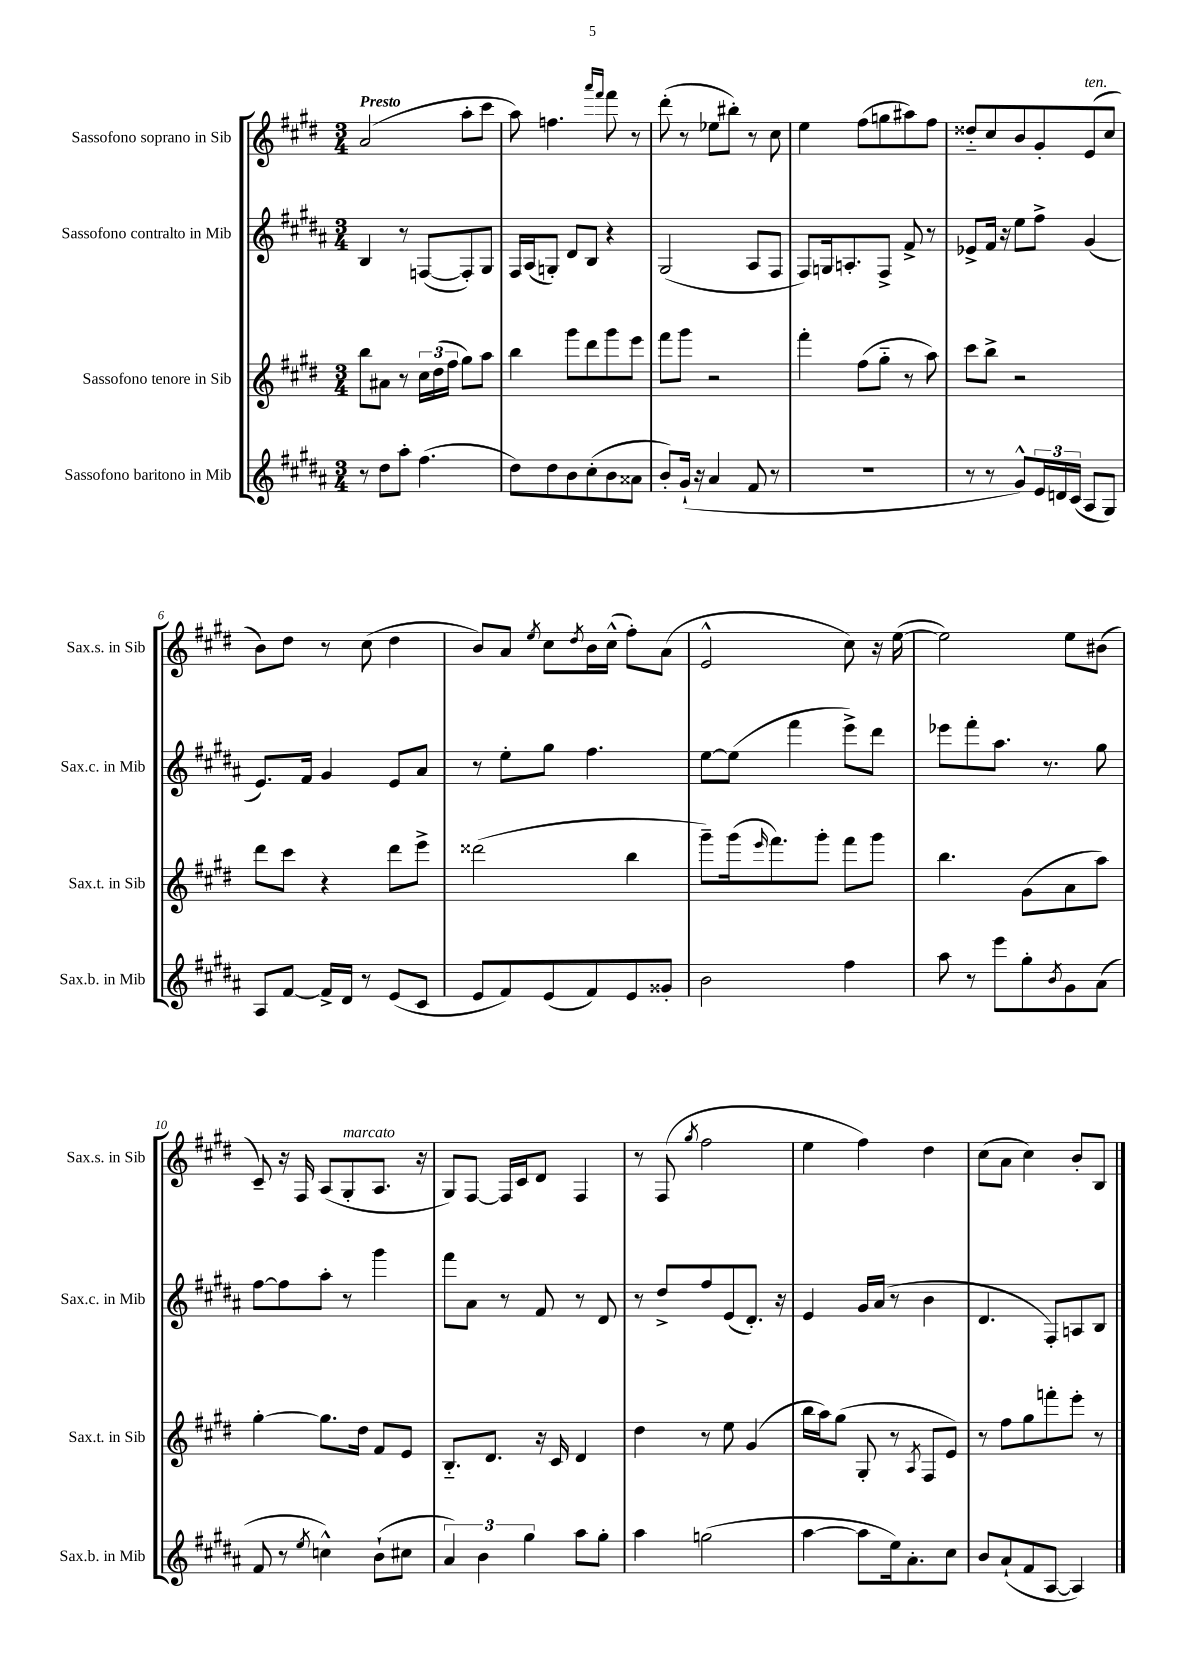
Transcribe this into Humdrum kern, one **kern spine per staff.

**kern	**kern	**kern	**kern
*staff4	*staff3	*staff2	*staff1
*clefG2	*clefG2	*clefG2	*clefG2
*k[f#c#g#d#a#]	*k[f#c#g#d#]	*k[f#c#g#d#a#]	*k[f#c#g#d#]
*M3/4	*M3/4	*M3/4	*M3/4
8r	8bb	4B	(2a
8dd#	8a#	.	.
8aa#'	8r	8r	.
(4.ff#	24cc#	([8F	.
.	(24dd#	.	.
.	24ff#	.	.
.	8gg#)	8F'])	8aa'
.	8aa	8G#	8ccc#
=	=	=	=
8dd#)	4bb	16F#	8aa)
.	.	(16A#	.
8dd#	.	8G')	4.ff
8b	8ggg#	8d#	.
(8cc#'	8ddd#	8B	.
.	.	.	16qqaaa
.	.	.	16qqfff#
8b	8ggg#	4r	8fff#
8a##	8eee	.	8r
=	=	=	=
8b')	8fff#	(2G#	(8ddd#'
(16g#`	8ggg#	.	8r
16r	.	.	.
4a#	2r	.	8ee-
.	.	.	8bb#')
8f#	.	8A#	8r
8r	.	8F#	8cc#
=	=	=	=
2.r	4fff#'	8F#)	4ee
.	.	16G	.
.	.	8.A'	.
.	(8ff#	.	(8ff#
.	8gg#'~	8F#^	8gg
.	8r	8f#^	8aa#)
.	8aa)	8r	8ff#
=	=	=	=
8r	8ccc#	8e-^	8dd##'~
8r	8bb^	16f#	8cc#
.	.	16r	.
8g#^^)	2r	8ee	8b
24e	.	8ff#^	8g#'
24d	.	.	.
(24c#	.	.	.
8A#	.	(4g#	(8e
8G#)	.	.	8cc#
=	=	=	=
8A#	8ddd#	8.e)	8b)
[8f#	8ccc#	.	8dd#
.	.	16f#	.
16f#^]	4r	4g#	8r
16d#	.	.	.
8r	.	.	(8cc#
(8e	8ddd#	8e	4dd#
8c#	8eee^	8a#	.
=	=	=	=
8e	(2ddd##	8r	8b)
8f#)	.	8ee'	8a
.	.	.	8qee
(8e	.	8gg#	8cc#
.	.	.	8qdd#
8f#)	.	4.ff#	16b
.	.	.	(16cc#^^
8e	4bb	.	8ff#')
8g##'	.	.	(8a
=	=	=	=
2b	8ggg#~)	[8ee	2e^^
.	(16ggg#	(8ee]	.
.	16qqeee	.	.
.	8.fff#)	.	.
.	.	4fff#	.
.	8ggg#'	.	.
4ff#	8fff#	8eee^)	8cc#)
.	8ggg#	8ddd#	16r
.	.	.	([16ee
=	=	=	=
8aa#	4.bb	8eee-	2ee])
8r	.	8fff#'	.
8eee	.	8.aa#	.
8gg#'	(8g#	.	.
.	.	8.r	.
8qb	.	.	.
8g#	8a	.	8ee
(8a#	8aa)	8gg#	(8b#
=	=	=	=
8f#	[4gg#'	[8ff#	8c#~)
8r	.	8ff#]	16r
.	.	.	16F#
8qee	.	.	.
4cc^^)	8.gg#]	8aa#'	(8A
.	.	8r	8G#'
.	16dd#	.	.
(8b`	8f#	4ggg#	8.A
8cc#	8e	.	.
.	.	.	16r
=	=	=	=
6a#)	8.B'~	8fff#	8G#)
.	.	8a#	[8F#
6b	.	.	.
.	8.d#	.	.
.	.	8r	16F#]
.	.	.	16c#
6gg#	.	.	.
.	16r	8f#	8d#
.	16c#	.	.
8aa#	4d#	8r	4F#
8gg#'	.	8d#	.
=	=	=	=
4aa#	4dd#	8r	8r
.	.	8dd#^	(8F#
.	.	.	8qgg#
(2gg	8r	8ff#	2ff#
.	8ee	(8e	.
.	(4g#	8.d#')	.
.	.	16r	.
=	=	=	=
[4aa#	16bb	4e	4ee
.	16aa)	.	.
.	(8gg#	.	.
8aa#]	8G#'	16g#	4ff#)
.	.	(16a#	.
16ee)	8r	8r	.
8.a#'	.	.	.
.	8qA	.	.
.	8F#	4b	4dd#
8cc#	8e)	.	.
=	=	=	=
8b	8r	4.d#	(8cc#
(8a#`	8ff#	.	8a
8f#	8gg#	.	4cc#)
[8A#	8fff'	8F#')	.
4A#])	8eee'	8A	8b'
.	8r	8B	8B
==	==	==	==
*-	*-	*-	*-
